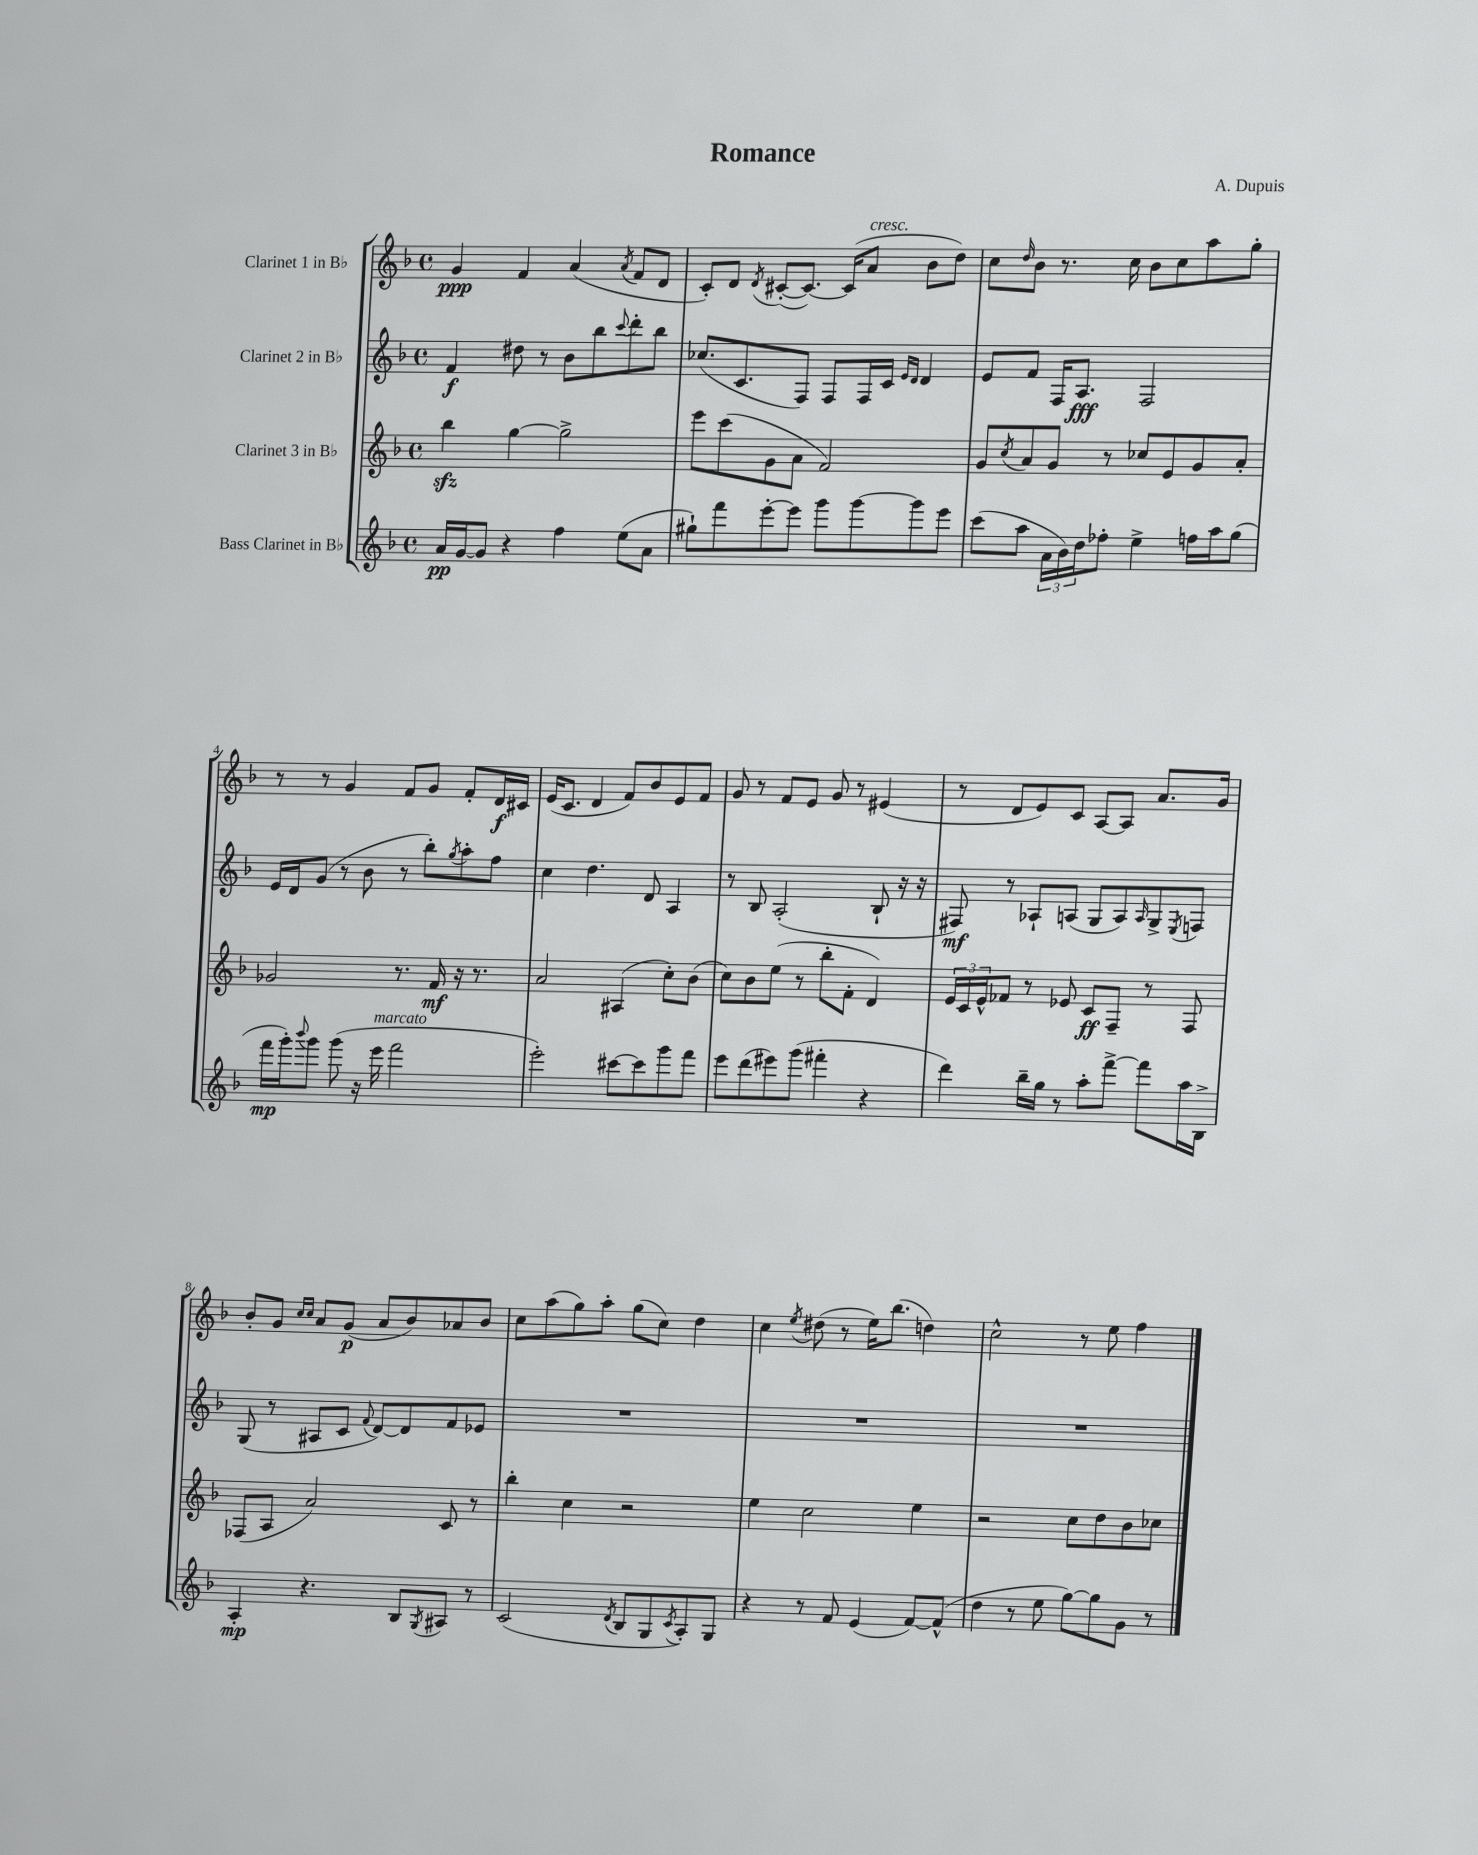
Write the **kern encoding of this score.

**kern	**dynam	**kern	**dynam	**kern	**dynam	**kern	**dynam
*part4	*part4	*part3	*part3	*part2	*part2	*part1	*part1
*staff4	*staff4	*staff3	*staff3	*staff2	*staff2	*staff1	*staff1
*I"Bass Clarinet in B♭	*	*I"Clarinet 3 in B♭	*	*I"Clarinet 2 in B♭	*	*I"Clarinet 1 in B♭	*
*clefG2	*	*clefG2	*	*clefG2	*	*clefG2	*
*k[b-]	*	*k[b-]	*	*k[b-]	*	*k[b-]	*
*M4/4	*	*M4/4	*	*M4/4	*	*M4/4	*
*met(c)	*	*met(c)	*	*met(c)	*	*met(c)	*
=1	=1	=1	=1	=1	=1	=1	=1
16a/LL	pp	4bb-zz\	.	4f/	f	4g/	ppp
[16g/J	.	.	.	.	.	.	.
8g/J]	.	.	.	.	.	.	.
4r	.	[4gg\	.	8dd#X\	.	4f/	.
.	.	.	.	8r	.	.	.
4ff\	.	2gg^\]	.	8b-\L	.	(4a/	.
.	.	.	.	8bb-\	.	.	.
.	.	.	.	8qqccc/	.	8qa/	.
(8ee\L	.	.	.	8ddd'\	.	8f/L	.
8a\J	.	.	.	8bb-\J	.	8d/J	.
=2	=2	=2	=2	=2	=2	=2	=2
8gg#X`\L)	.	8eee\L	.	(8.cc-X/L	.	8c'/L)	.
8fff\	.	(8ccc\	.	.	.	8d/J	.
.	.	.	.	8.c/	.	.	.
.	.	.	.	.	.	8qd/	.
[8eee'\	.	8g\	.	.	.	([8c#X'/L	.
8eee\J]	.	8a\J	.	8F/J)	.	8.c#/J_)	.
8ggg\L	.	2f/)	.	8F/L	.	.	.
.	.	.	.	.	.	(16c#/KL]	.
!	!	!	!	!	!	!LO:TX:a:i:t=cresc.	!
[8ggg\	.	.	.	16F/L	.	8a/J	.
.	.	.	.	16c/JJ	.	.	.
.	.	.	.	16qqe/LL	.	.	.
.	.	.	.	16qqd/JJ	.	.	.
8ggg\]	.	.	.	4d/	.	8b-\L	.
8eee\J	.	.	.	.	.	8dd\J)	.
=3	=3	=3	=3	=3	=3	=3	=3
(8ccc\L	.	8g/L	.	8e/L	.	8cc\L	.
.	.	8qcc/	.	.	.	16qqdd/	.
8aa\J	.	8a/	.	8f/J	.	8b-\J	.
24a\LL	.	8g/J	.	16F/KL	.	8.r	.
24b-\)	.	.	.	.	.	.	.
.	.	.	.	8.A/J	fff	.	.
24dd\J	.	.	.	.	.	.	.
8ff-X'\J	.	8r	.	.	.	.	.
.	.	.	.	.	.	16cc\	.
4ee^\	.	8cc-X/L	.	2F/	.	8b-\L	.
.	.	8e/	.	.	.	8cc\	.
16ffn\LL	.	8g/	.	.	.	8aa\	.
16aa\J	.	.	.	.	.	.	.
(8gg\J	.	8a'/J	.	.	.	8gg'\J	.
!!LO:LB:g=z
=4	=4	=4	=4	=4	=4	=4	=4
16fff\LL	mp	2g-X/	.	16e/LL	.	8r	.
16ggg'\J)	.	.	.	16d/J	.	.	.
8qqbbb-/	.	.	.	.	.	.	.
8ggg\J	.	.	.	(8g/J	.	8r	.
(8ggg\	.	.	.	8r	.	4g/	.
16r	.	.	.	8b-\	.	.	.
!LO:TX:a:i:t=marcato	!	!	!	!	!	!	!
16eee\	.	.	.	.	.	.	.
2fff\	.	8.r	.	8r	.	8f/L	.
.	.	.	.	8bb-'\L)	.	8g/J	.
.	.	16f/	mf	.	.	.	.
.	.	.	.	8qgg/	.	.	.
.	.	16r	.	8aa'\	.	8f'/L	.
.	.	8.r	.	.	.	.	.
.	.	.	.	8ff\J	.	16d/L	f
.	.	.	.	.	.	16c#X/JJ	.
=5	=5	=5	=5	=5	=5	=5	=5
2eee'\)	.	2a/	.	4cc\	.	(16e/KL	.
.	.	.	.	.	.	8.c/J	.
.	.	.	.	4.dd\	.	4d/	.
[8ccc#X\L	.	(4A#X/	.	.	.	8f/L)	.
8ccc#\]	.	.	.	8d/	.	8b-/	.
8ggg\	.	8cc'\L)	.	4A/	.	8e/	.
8fff\J	.	(8b-\J	.	.	.	8f/J	.
=6	=6	=6	=6	=6	=6	=6	=6
8eee\L	.	8cc\L)	.	8r	.	8g/	.
(8ddd\	.	8b-\	.	8B-/	.	8r	.
8eee#X\)	.	(8ee\J	.	(2A'/	.	8f/L	.
(8ggg\J	.	8r	.	.	.	8e/J	.
4fff#X'\	.	8bb-'\L	.	.	.	8g/	.
.	.	8f'\J	.	.	.	8r	.
4r	.	4d/)	.	8B-`/	.	(4e#X/	.
.	.	.	.	16r	.	.	.
.	.	.	.	16r	.	.	.
=7	=7	=7	=7	=7	=7	=7	=7
4ddd\)	.	24e/LL	.	8F#X/)	mf	8r	.
.	.	24c/	.	.	.	.	.
.	.	24e^^/J	.	.	.	.	.
.	.	8f-X/J	.	8r	.	8d/L	.
16bb-~\LL	.	8r	.	8A-X`/L	.	8e/)	.
16gg\JJ	.	.	.	.	.	.	.
8r	.	8e-X/	.	(8An/J	.	8c/J	.
8aa'\L	.	8c/L	ff	8G/L	.	[8A/L	.
[8fff^\J	.	8F~/J	.	8A/)	.	8A/J]	.
.	.	.	.	16qqA/	.	.	.
8fff\L]	.	8r	.	8G^/	.	8.a/L	.
.	.	.	.	8qE/	.	.	.
16aa\L	.	8F/	.	8Fn/J	.	.	.
16B-^\JJ	.	.	.	.	.	16g/Jk	.
!!LO:LB:g=z
=8	=8	=8	=8	=8	=8	=8	=8
4A'/	mp	(8F-X/L	.	(8G/	.	8b-'/L	.
.	.	8A/J	.	8r	.	8g/J	.
.	.	.	.	.	.	16qqcc/LL	.
.	.	.	.	.	.	16qqcc/JJ	.
4.r	.	2a/)	.	8A#X/L	.	8a/L	.
.	.	.	.	8c/J	.	(8g/J	p
.	.	.	.	8qqf/	.	.	.
.	.	.	.	[8d/L)	.	8a/L	.
8B-/L	.	.	.	8d/]	.	8b-/)	.
8qG/	.	.	.	.	.	.	.
8A#X/J	.	8c/	.	8f/	.	8a-X/	.
8r	.	8r	.	8e-X/J	.	8b-/J	.
=9	=9	=9	=9	=9	=9	=9	=9
(2c/	.	4bb-'\	.	1r	.	8cc\L	.
.	.	.	.	.	.	(8aa\	.
.	.	4cc\	.	.	.	8gg\)	.
.	.	.	.	.	.	8aa'\J	.
8qd/	.	.	.	.	.	.	.
8B-/L	.	2r	.	.	.	(8gg\L	.
8G/	.	.	.	.	.	8cc\J)	.
8qc/	.	.	.	.	.	.	.
8A'/)	.	.	.	.	.	4dd\	.
8G/J	.	.	.	.	.	.	.
=10	=10	=10	=10	=10	=10	=10	=10
4r	.	4ee\	.	1r	.	4cc\	.
.	.	.	.	.	.	8qee/	.
8r	.	2cc\	.	.	.	(8dd#X\	.
8f/	.	.	.	.	.	8r	.
(4e/	.	.	.	.	.	16ee\KL)	.
.	.	.	.	.	.	(8.bb-\J	.
[8f/L)	.	4ee\	.	.	.	4ddn\)	.
(8f^^/J]	.	.	.	.	.	.	.
=11	=11	=11	=11	=11	=11	=11	=11
4dd\	.	2r	.	1r	.	2cc^^\	.
8r	.	.	.	.	.	.	.
8ee\	.	.	.	.	.	.	.
[8gg\L)	.	8cc\L	.	.	.	8r	.
8gg\]	.	8dd\	.	.	.	8ee\	.
8g\J	.	8b-\	.	.	.	4ff\	.
8r	.	8cc-X\J	.	.	.	.	.
==	==	==	==	==	==	==	==
*-	*-	*-	*-	*-	*-	*-	*-
